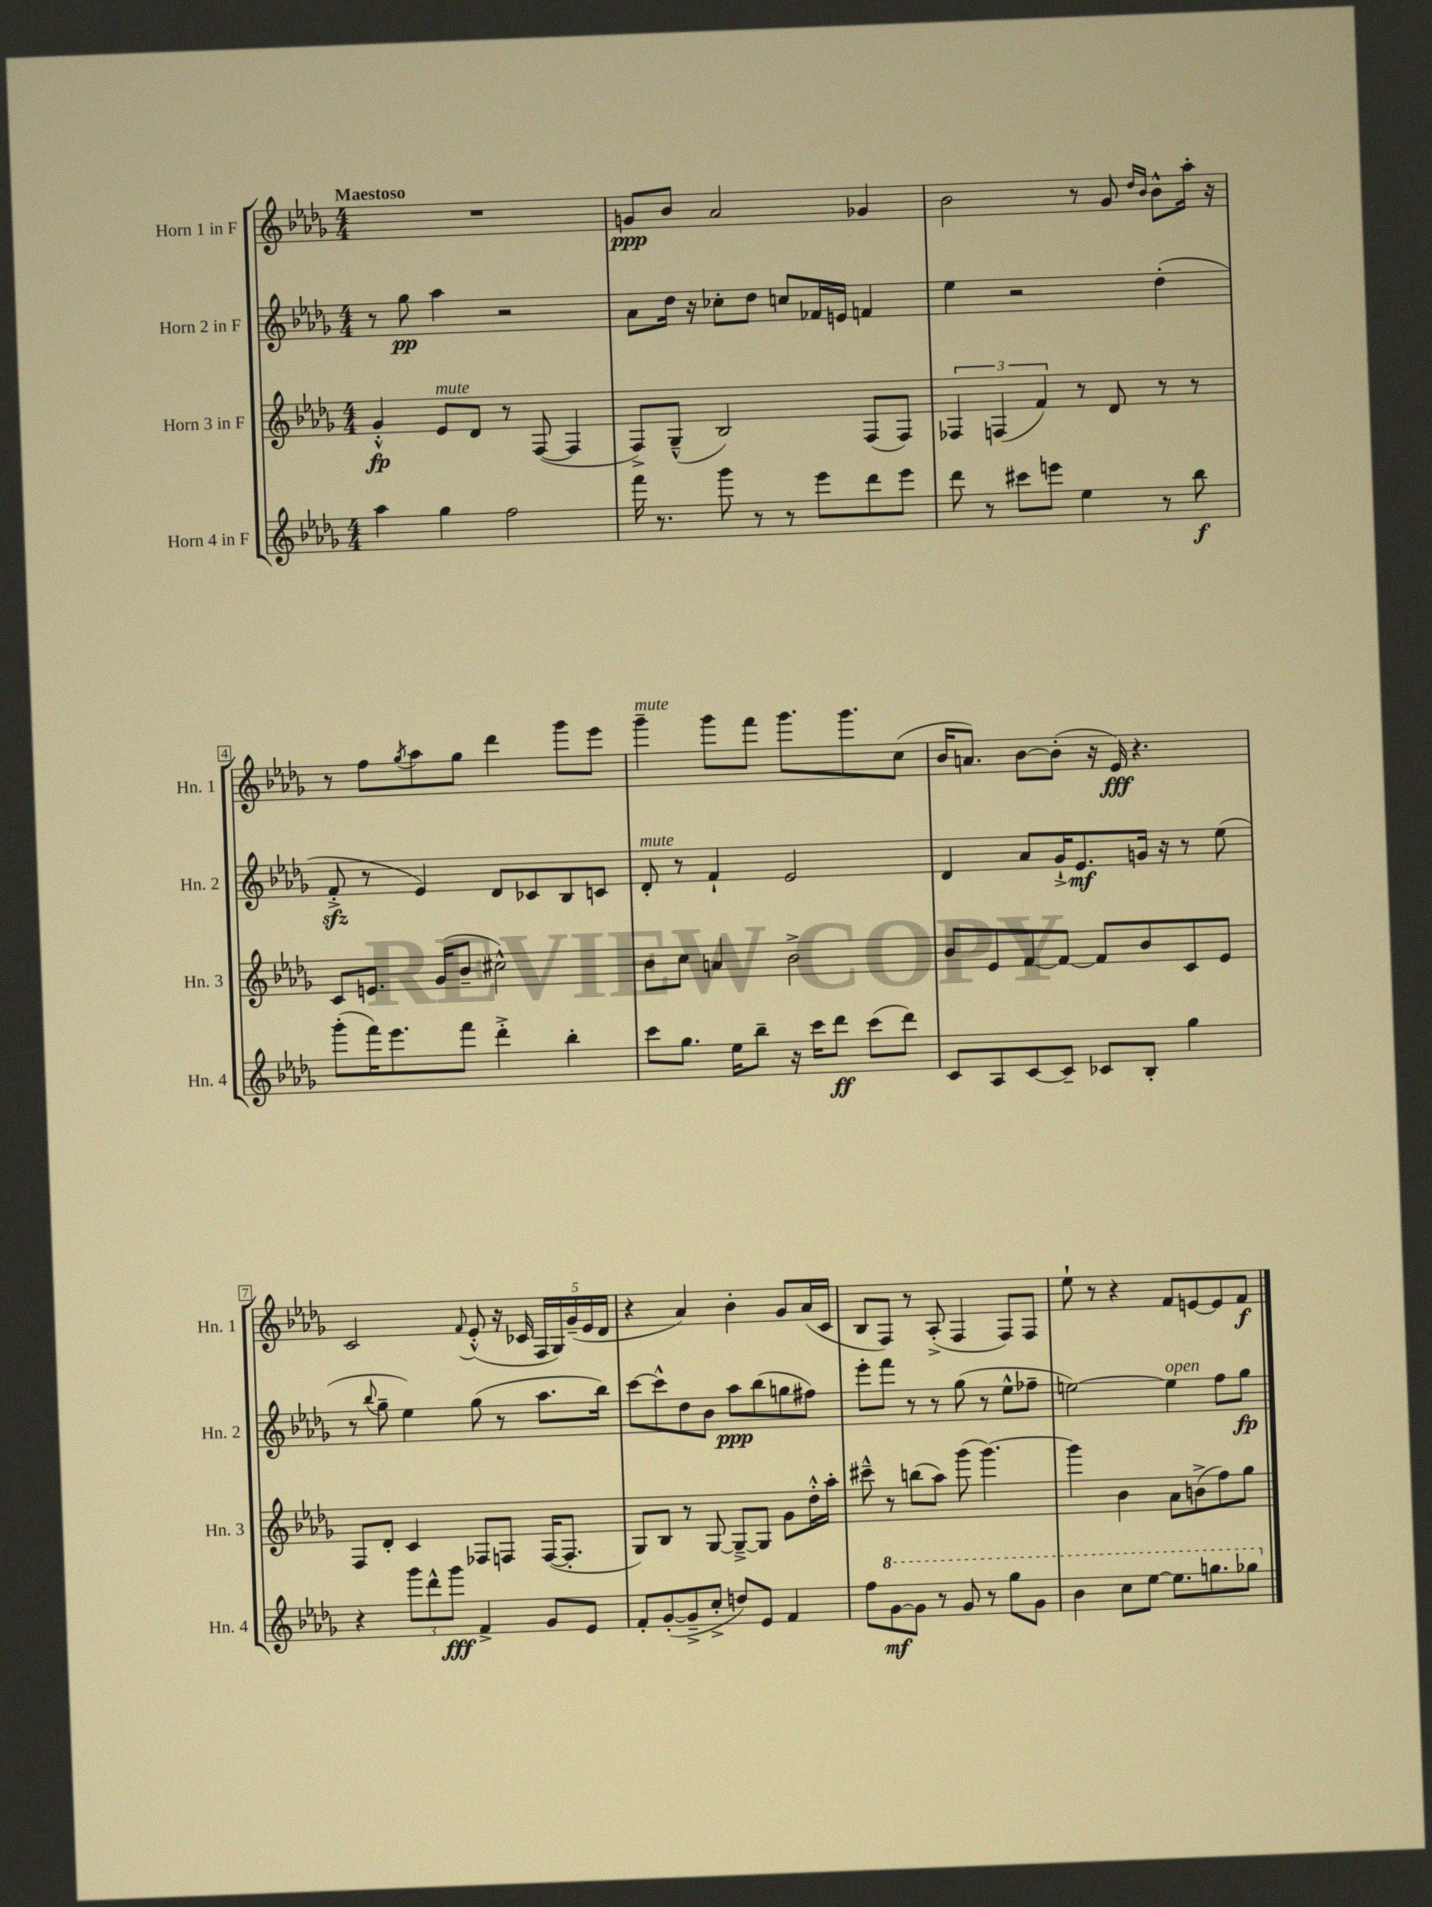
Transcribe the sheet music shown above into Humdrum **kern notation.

**kern	**dynam	**kern	**dynam	**kern	**dynam	**kern	**dynam
*part4	*part4	*part3	*part3	*part2	*part2	*part1	*part1
*staff4	*staff4	*staff3	*staff3	*staff2	*staff2	*staff1	*staff1
*I"Horn 4 in F	*	*I"Horn 3 in F	*	*I"Horn 2 in F	*	*I"Horn 1 in F	*
*I'Hn. 4	*	*I'Hn. 3	*	*I'Hn. 2	*	*I'Hn. 1	*
*clefG2	*	*clefG2	*	*clefG2	*	*clefG2	*
*k[b-e-a-d-g-]	*	*k[b-e-a-d-g-]	*	*k[b-e-a-d-g-]	*	*k[b-e-a-d-g-]	*
*M4/4	*	*M4/4	*	*M4/4	*	*M4/4	*
=1	=1	=1	=1	=1	=1	=1	=1
!	!	!	!	!	!	!LO:TX:a:B:t=Maestoso	!
4aa-\	.	4g-'^^/	fp	8r	.	1r	.
.	.	.	.	8gg-\	pp	.	.
!	!	!LO:TX:a:i:t=mute	!	!	!	!	!
4gg-\	.	8e-/L	.	4aa-\	.	.	.
.	.	8d-/J	.	.	.	.	.
2ff\	.	8r	.	2r	.	.	.
.	.	([8F/	.	.	.	.	.
.	.	4F/]	.	.	.	.	.
=2	=2	=2	=2	=2	=2	=2	=2
16fff\	.	8F^/L)	.	8a-\L	.	8gn/L	ppp
8.r	.	.	.	.	.	.	.
.	.	(8G-~^^/J	.	16dd-\Jk	.	8b-/J	.
.	.	.	.	16r	.	.	.
8ggg-\	.	2B-/)	.	8cc-X'\L	.	2a-/	.
8r	.	.	.	8dd-\J	.	.	.
8r	.	.	.	8ccn/L	.	.	.
8eee-\L	.	.	.	16f-X/L	.	.	.
.	.	.	.	16en/JJ	.	.	.
8ddd-\	.	(8F/L	.	4fn/	.	4g-X/	.
8eee-\J	.	8F/J)	.	.	.	.	.
=3	=3	=3	=3	=3	=3	=3	=3
8ddd-\	.	6F-X/	.	4ee-\	.	2b-\	.
8r	.	.	.	.	.	.	.
.	.	(6Fn/	.	.	.	.	.
8ccc#X\L	.	.	.	2r	.	.	.
.	.	6f/)	.	.	.	.	.
8eeen\J	.	.	.	.	.	.	.
4ee-\	.	8r	.	.	.	8r	.
.	.	8d-/	.	.	.	8g-/	.
.	.	.	.	.	.	16qqdd-/LL	.
.	.	.	.	.	.	16qqb-/JJ	.
8r	.	8r	.	(4dd-'\	.	8b-^^\L	.
8bb-\	f	8r	.	.	.	16aa-'\Jk	.
.	.	.	.	.	.	16r	.
!!LO:LB:g=z
=4	=4	=4	=4	=4	=4	=4	=4
(8ggg-'\L	.	8c/L	.	8fzz'^/	.	8r	.
16fff\K)	.	8.en/J	.	8r	.	8ff\L	.
8.eee-\	.	.	.	.	.	.	.
.	.	.	.	.	.	8qgg-/	.
.	.	.	.	4e-/)	.	8aa-\	.
.	.	(16g-/KL	.	.	.	.	.
8fff\J	.	8b-~/J	.	.	.	8gg-\J	.
4ddd-'^\	.	2cc#X^^\)	.	8d-/L	.	4ddd-\	.
.	.	.	.	8c-X/	.	.	.
4bb-'\	.	.	.	8B-/	.	8ggg-\L	.
.	.	.	.	8cn/J	.	8eee-\J	.
=5	=5	=5	=5	=5	=5	=5	=5
!	!	!	!	!	!	!LO:TX:a:i:t=mute	!
!	!	!	!	!LO:TX:a:i:t=mute	!	!	!
8ccc\L	.	8b-\L	.	8d-'/	.	4ggg-~\	.
8.gg-\J	.	8cc\J	.	8r	.	.	.
.	.	4an/	.	4f`/	.	8ggg-\L	.
16ee-\KL	.	.	.	.	.	.	.
8bb-~\J	.	.	.	.	.	8fff\J	.
16r	.	2b-^\	.	2e-/	.	8.ggg-\L	.
16ccc\KL	.	.	.	.	.	.	.
8ddd-\J	ff	.	.	.	.	.	.
.	.	.	.	.	.	8.ggg-\	.
(8ccc\L	.	.	.	.	.	.	.
8ddd-\J)	.	.	.	.	.	(8cc\J	.
=6	=6	=6	=6	=6	=6	=6	=6
8c/L	.	8b-/L	.	4d-/	.	16b-/KL	.
.	.	.	.	.	.	8.an/J)	.
8A-/	.	8e-/	.	.	.	.	.
[8c/	.	[8f/	.	8a-/L	.	[8b-\L	.
8c~/J]	.	8f/J_	.	16g-`^/K	.	(8b-'\J]	.
.	.	.	.	8.e-/	mf	.	.
8c-X/L	.	8f/L]	.	.	.	16r	.
.	.	.	.	.	.	16e-/)	fff
8B-'/J	.	8b-/	.	16gn/Jk	.	4.r	.
.	.	.	.	16r	.	.	.
4gg-\	.	8c/	.	8r	.	.	.
.	.	8e-/J	.	(8ee-\	.	.	.
!!LO:LB:g=z
=7	=7	=7	=7	=7	=7	=7	=7
4r	.	8F/L	.	8r	.	2c/	.
.	.	.	.	8qqbb-/	.	.	.
.	.	8d-'/J	.	8gg-~\	.	.	.
12ggg-\L	.	4c/	.	4ee-\)	.	.	.
12ddd-^^\	.	.	.	.	.	.	.
12ggg-\J	fff	.	.	.	.	.	.
.	.	.	.	.	.	8qqf/	.
4f^/	.	8F-X/L	.	(8gg-\	.	(8e-'^^/	.
.	.	8Fn/J	.	8r	.	16r	.
.	.	.	.	.	.	16c-X/	.
8g-/L	.	([16F/KL	.	8.aa-\L	.	20F/LL	.
.	.	.	.	.	.	20G-/)	.
.	.	8.F'/J]	.	.	.	.	.
.	.	.	.	.	.	(20g-~/	.
8e-/J	.	.	.	.	.	.	.
.	.	.	.	.	.	20e-/	.
.	.	.	.	16bb-\Jk)	.	.	.
.	.	.	.	.	.	20d-/JJ	.
=8	=8	=8	=8	=8	=8	=8	=8
8f'/L	.	8G-/L)	.	[8ccc\L	.	4r	.
([8g-'/	.	8B-/J	.	8ccc^^\]	.	.	.
8g-~^/]	.	8r	.	8dd-\	.	4a-/)	.
8cc'^/J	.	[8G-/	.	8b-\J	.	.	.
8ddn/L)	.	8G-~^/L_	.	8aa-\L	ppp	4b-'\	.
8e-/J	.	8G-/J]	.	(8bb-\	.	.	.
4f/	.	8g-\L	.	8ggn\	.	8g-/L	.
.	.	16dd-'^^\L	.	8ff#X\J)	.	(16a-/L	.
.	.	16aa-'\JJ	.	.	.	16c/JJ	.
=9	=9	=9	=9	=9	=9	=9	=9
8ff\L	.	8ccc#X~^^\	.	8eee-'\L	.	8B-/L	.
*8va	*	*	*	*	*	*	*
[8gg-\	mf	8r	.	8fff\J	.	8F/J)	.
8gg-\J]	.	(8bbn\L	.	8r	.	8r	.
8r	.	8aa-\J)	.	8r	.	(8A-'^/	.
8gg-/	.	(8ggg-\	.	(8gg-\	.	4F/	.
8r	.	[4.ggg-\)	.	8r	.	.	.
8ggg-\L	.	.	.	8ee-^^\L	.	8F/L)	.
8gg-\J	.	.	.	8ff-X~\J	.	8F/J	.
=10	=10	=10	=10	=10	=10	=10	=10
4bb-\	.	4ggg-\]	.	[2een\)	.	8ee-`\	.
.	.	.	.	.	.	8r	.
8ccc\L	.	4b-\	.	.	.	4r	.
[8eee-\J	.	.	.	.	.	.	.
!	!	!	!	!LO:TX:a:i:t=open	!	!	!
8.eee-\L]	.	8a-\L	.	4ee\]	.	8f/L	.
.	.	(8bn^\	.	.	.	[8en/	.
8.gggn\	.	.	.	.	.	.	.
.	.	8ff\)	.	8ff\L	.	8e/]	.
8ggg-X\J	.	8gg-\J	.	8gg-\J	fp	8f/J	f
*X8va	*	*	*	*	*	*	*
==	==	==	==	==	==	==	==
*-	*-	*-	*-	*-	*-	*-	*-
